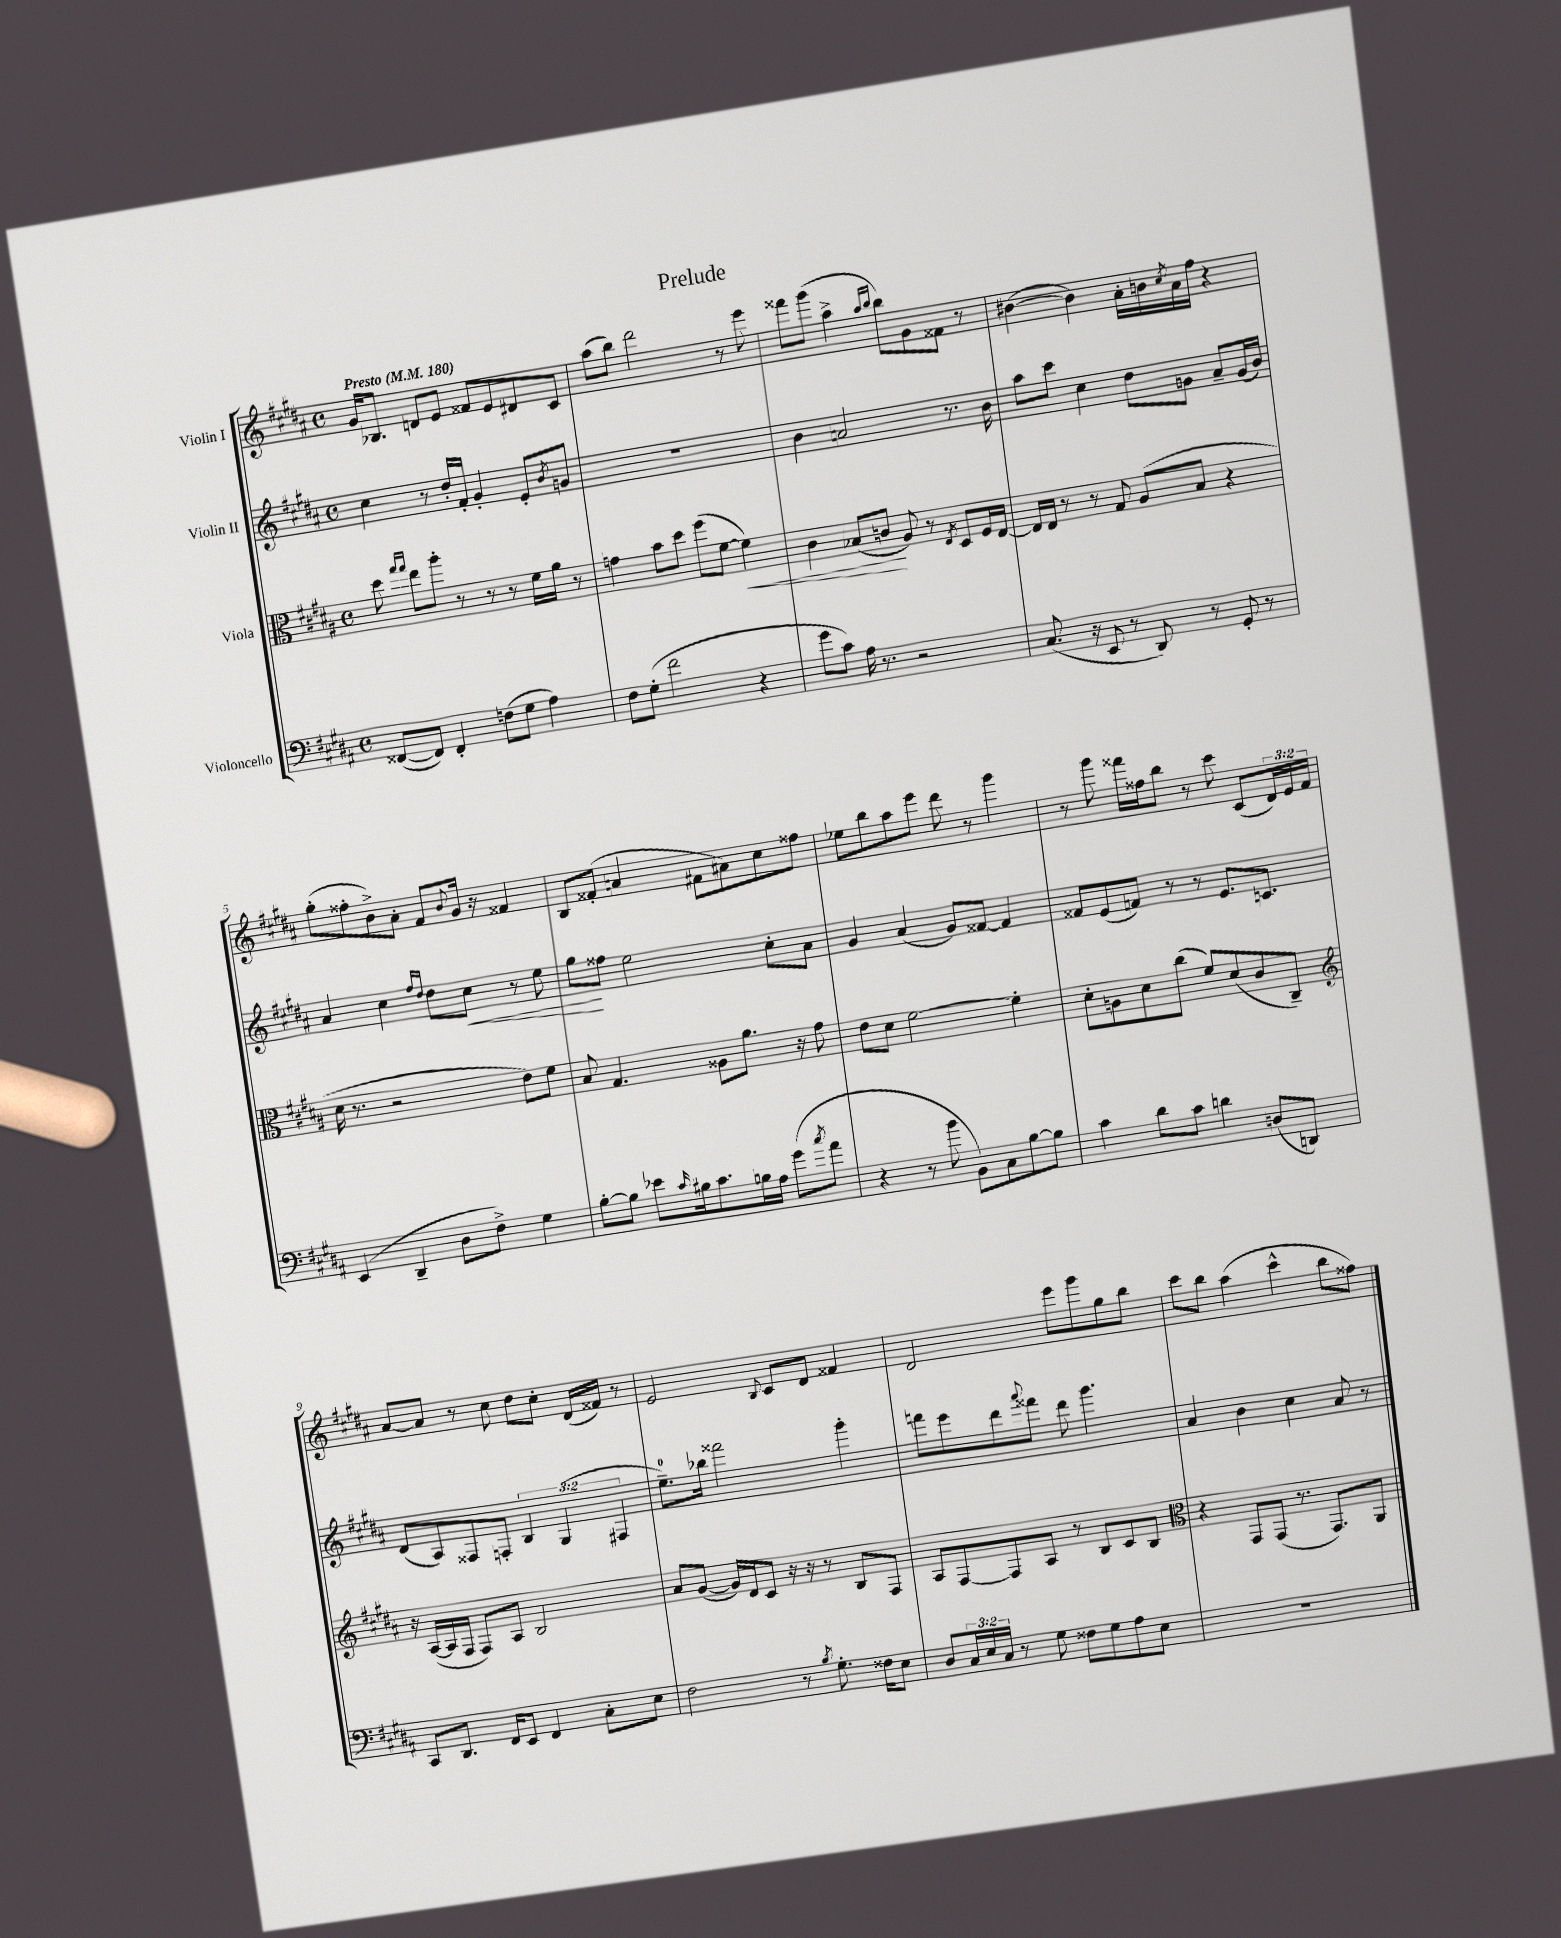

**kern	**kern	**kern	**kern
*staff4	*staff3	*staff2	*staff1
*clefF4	*clefC3	*clefG2	*clefG2
*k[f#c#g#d#a#]	*k[f#c#g#d#a#]	*k[f#c#g#d#a#]	*k[f#c#g#d#a#]
*M4/4	*M4/4	*M4/4	*M4/4
*met(c)	*met(c)	*met(c)	*met(c)
*MM180	*MM180	*MM180	*MM180
([8FF##	8dd#	4cc#	16g#
.	.	.	8.B-
.	16qqgg#	.	.
.	16qqgg#	.	.
8FF##])	8ee	.	.
4FF##'	8aa#'	8r	8d
.	8r	16dd#'	8e
.	.	16f#'	.
(8F	8r	4g#'	8f##
8G#	8r	.	8e
4A#)	16f#	8e'	8d#
.	16a#	.	.
.	.	8qb	.
.	8r	8g	8c#
=	=	=	=
8F#	4g	1r	(8aa#
(8G#'	.	.	8bb)
2f#	8b	.	2ddd#
.	8dd#	.	.
.	(8ff#	.	.
.	[8f#	.	.
4r	4f#])	.	8r
.	.	.	8eee
=	=	=	=
8g#	4c#	4b	8fff##
8c#)	.	.	(8ggg#
16A#	(8B-	2a	4aa#^
8.r	.	.	.
.	8c	.	.
.	.	.	16qqaa#
.	.	.	16qqbb
2r	8A#)	.	8bb)
.	8r	.	8g#
.	8qE	.	.
.	8D#	8.r	8f##
.	16F#	.	8r
.	[16E	16b	.
=	=	=	=
(8.C#	16E]	8aa#	([4b#
.	16E	.	.
.	8r	8ccc#	.
16r	.	.	.
8EE	8r	4cc#	4b#])
8r	8G#	.	.
8DD#)	(8A#	8dd#	16a#'
.	.	.	16b
.	.	.	8qcc#
8r	8B	8g	16a#
.	.	.	16ff#
8GG#'	4r	8a#~	4r
8r	.	(16g	.
.	.	16b)	.
=	=	=	=
(4EE	16d#	4a#	(8gg#'
.	8.r	.	.
.	.	.	8ff##'
4DD#~	2r	4cc#	8b^)
.	.	.	8a#'
.	.	16qqff#	.
.	.	16qqdd#	.
8D#	.	8dd#	8f#
.	.	.	8qqb
8F#^)	.	8cc#	16g#
.	.	.	16r
4G#	8e)	8r	4f##
.	8f#	8ee	.
=	=	=	=
[8B'	8B	8gg#	8B
8B]	4.G#	8ff##	(8f##'
8e-	.	2ee	4a
16qqc#	.	.	.
16B#	.	.	.
8.c#	.	.	.
.	8A##	.	8f#
16B	8.a#	.	8a#)
16A#	.	.	.
(8g#	.	8cc#'	8cc#
.	16r	.	.
8qcc#	.	.	.
8a#	8g#	8a#	8ff##
=	=	=	=
4r	8e	4g#	8ee-
.	8d#	.	8bb
8r	[2f#	(4a#	8aa#
8b	.	.	8eee
8BB)	.	8g#)	8ddd#
8C#	.	[8f##	8r
[8B	4f#']	4f##]	4ggg#
8B]	.	.	.
=	=	=	=
4c#	8d#'	8f##	8r
.	8A	(8e	8ggg#
8d#	8d#	8f)	16fff##
.	.	.	16ff##
8c#	(8cc#	8r	8bb
4d	8f#)	8r	8r
.	(8d#	8.e	8ccc#
(8D	8c#	.	(8c#
.	.	8.c	.
8DD)	8C#~)	.	24d#)
.	.	.	24e
.	.	.	24f#
=	=	=	=
*	*clefG2	*	*
8CC#	16r	(8d#	[8a#
.	([16A#	.	.
8.DD#	16A#]	8A#)	8a#]
.	16F#	.	.
.	8F#)	8F##	8r
16FF#	.	.	.
8EE	8A#	8F'	8cc#
4FF#	2B	6B	8dd#
.	.	.	8cc#'
.	.	(6G#	.
8C#'	.	.	(16d#
.	.	.	16f##)
.	.	6F#	.
8E	.	.	8r
=	=	=	=
2F#	8a#	8.ee~)	2e
.	([8g#	.	.
.	.	16bb-	.
.	16g#])	2fff##	.
.	16d#	.	.
.	8c#	.	.
.	.	.	8qqB
8r	16r	.	8c#
.	16r	.	.
8qB	.	.	.
8.G#'	8r	.	8d#
.	8B	4ggg#'	4f##
16F##	.	.	.
8E	8F#	.	.
=	=	=	=
8D#	8A#	8fff	2d#
24C#	[8F#	8eee	.
24E	.	.	.
24C#	.	.	.
8r	8F#]	8ddd#	.
.	.	8qqaaa#	.
8G#	8A#	8fff##	.
8F##	8r	8ddd#	8eee
8G#	8B	4.ggg#	8ggg#
8A#	8c#	.	8gg#
8E	8B	.	8bb
=	=	=	=
*	*clefC3	*	*
1r	4r	4a#	8ccc#
.	.	.	8bb
.	8GG#	4b	(4aa#
.	(8GG#	.	.
.	8.r	4cc#	4ccc#^^
.	8.GG#)	.	.
.	.	8a#	8bb
.	8AA#	8r	8ff##)
==	==	==	==
*-	*-	*-	*-
